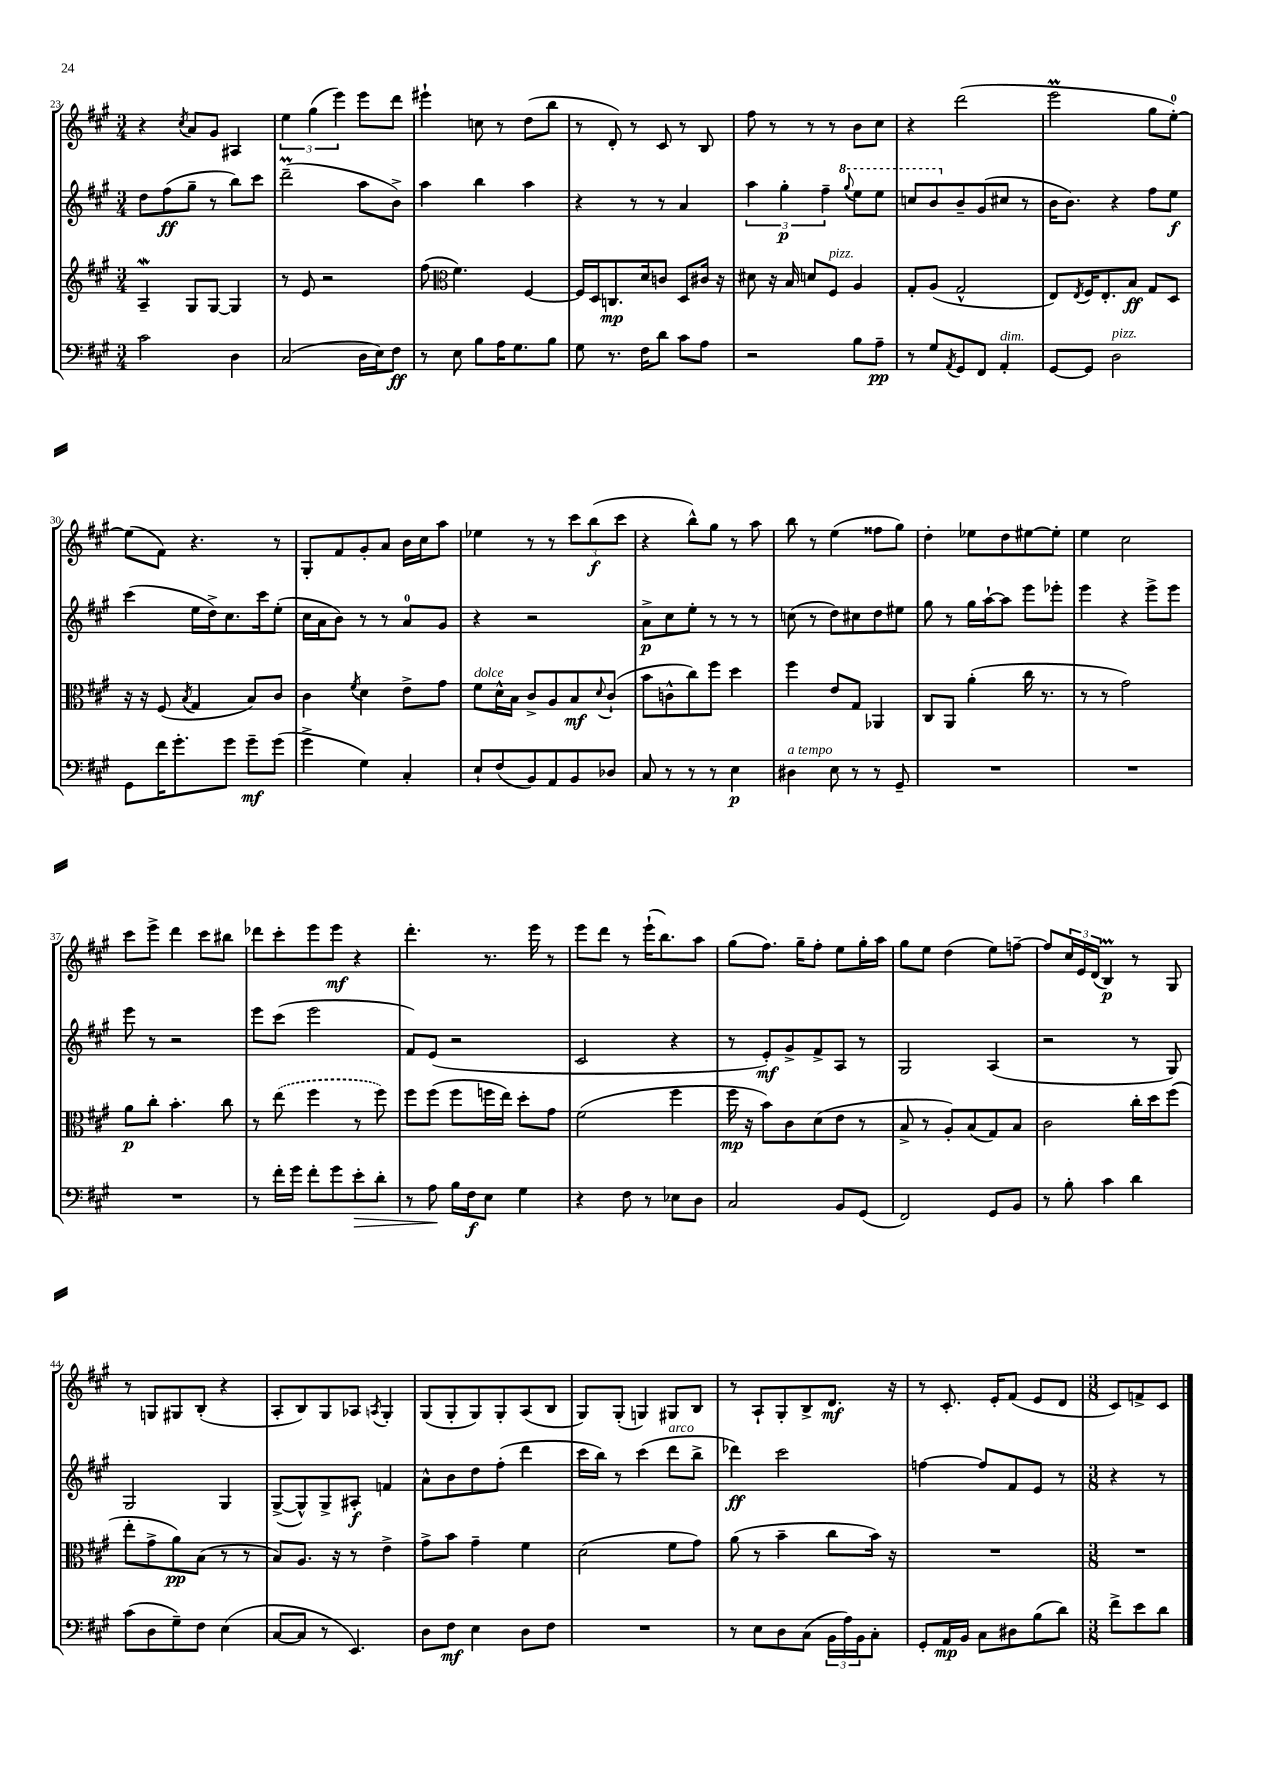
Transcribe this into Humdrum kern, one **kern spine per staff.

**kern	**kern	**kern	**kern
*staff4	*staff3	*staff2	*staff1
*clefF4	*clefG2	*clefG2	*clefG2
*k[f#c#g#]	*k[f#c#g#]	*k[f#c#g#]	*k[f#c#g#]
*M3/4	*M3/4	*M3/4	*M3/4
2c#	4A~	8dd	4r
.	.	(8ff#	.
.	.	.	8qcc#
.	8G#	8gg#~	8a
.	[8G#	8r	8g#
4D	4G#]	8bb)	4A#
.	.	8ccc#	.
=	=	=	=
(2C#	8r	(2ddd~	6ee
.	8e	.	.
.	.	.	(6gg#
.	2r	.	.
.	.	.	6eee)
16D	.	8aa	8eee
16E)	.	.	.
8F#	.	8b^)	8ddd
=	=	=	=
8r	(8ff#	4aa	4eee#`
*	*clefC3	*	*
8E	4.f#)	.	.
8B	.	4bb	8cc
16A	.	.	8r
8.G#	.	.	.
.	[4F#	4aa	(8dd
8B	.	.	8bb
=	=	=	=
8G#	16F#]	4r	8r
.	16D	.	.
8.r	8.C	.	8d')
.	.	8r	8r
16F#	16d	.	.
8d	8c	8r	8c#
8c#	8D	4a	8r
8A	16c#	.	8B
.	16r	.	.
=	=	=	=
2r	8d#	6aa	8ff#
.	16r	.	8r
.	.	6gg#'	.
.	16B	.	.
.	8d	.	8r
.	.	6ff#~	.
.	8F#	.	8r
.	.	8qqggg#	.
8B	4A	8eee	8b
8A~	.	8eee	8cc#
=	=	=	=
8r	8G#'	8ccc	4r
8G#	(8A	8bb	.
8qAA	.	.	.
8GG#	2G#^^	8b~	(2ddd
8FF#	.	(8g#	.
4AA'	.	8cc#	.
.	.	8r	.
=	=	=	=
[8GG#	8E)	16b	2eee
.	.	8.b)	.
.	8qE	.	.
8GG#]	16F#	.	.
.	8.E'	.	.
2D	.	4r	.
.	8B	.	.
.	8G#	8ff#	8gg#
.	8D	8ee	[8ee')
=	=	=	=
8GG#	16r	(4ccc#	(8ee]
.	16r	.	.
16f#	(8F#	.	8f#)
8.g#'	.	.	.
.	8qB	.	.
.	4G#	16ee	4.r
.	.	16dd^)	.
8g#	.	8.cc#	.
8g#~	8B)	.	.
.	.	16ccc#	.
(8g#	8c#	(8ee'	8r
=	=	=	=
4g#^	4c#	16cc#	8G#'
.	.	16a	.
.	.	8b)	8f#
.	8qf#	.	.
4G#)	4d	8r	8g#'
.	.	8r	8a
4C#'	8e^	8a	16b
.	.	.	16cc#
.	8g#	8g#	8aa
=	=	=	=
8E`	8f#	4r	4ee-
(8F#	16d^^	.	.
.	16B	.	.
8BB)	8c#^	2r	8r
8AA	8A	.	8r
8BB	8B	.	12ccc#
.	.	.	(12bb
.	8qqd	.	.
8D-	(8c#`	.	.
.	.	.	12ccc#
=	=	=	=
8C#	8b	8a^	4r
8r	8c^^	8cc#	.
8r	8cc#)	8ee'	8bb^^)
8r	8ff#	8r	8gg#
4E	4dd	8r	8r
.	.	8r	8aa
=	=	=	=
4D#	4ff#	(8cc	8bb
.	.	8r	8r
8E	8e	8dd)	(4ee
8r	8G#	8cc#	.
8r	4AA-	8dd	8ff##
8GG#~	.	8ee#	8gg#)
=	=	=	=
2.r	8C#	8gg#	4dd'
.	8AA	8r	.
.	(4a'	16gg#	8ee-
.	.	[16aa`	.
.	.	8aa]	8dd
.	16cc#	8eee	[8ee#
.	8.r	.	.
.	.	8eee-'	8ee#']
=	=	=	=
2.r	8r	4eee	4ee
.	8r	.	.
.	2g#)	4r	2cc#
.	.	8eee^	.
.	.	8eee	.
=	=	=	=
2.r	8a	8eee	8ccc#
.	8cc#'	8r	8eee^
.	4.b'	2r	4ddd
.	.	.	8ccc#
.	8cc#	.	8bb#
=	=	=	=
8r	8r	8eee	8ddd-
16f#'	(8ee	(8ccc#	8ccc#'
16g#	.	.	.
8f#'	4ff#	2eee	8eee
8g#	.	.	8eee
8e'	8r	.	4r
8d'	8ff#)	.	.
=	=	=	=
8r	8ff#	8f#)	4.ddd'
8A	(8ff#	(8e	.
16B	8ff#	2r	.
16F#	.	.	.
8E	16ff	.	8.r
.	16ee)	.	.
4G#	8dd'	.	.
.	.	.	16eee
.	8g#	.	8r
=	=	=	=
4r	(2f#	2c#	8eee
.	.	.	8ddd
8F#	.	.	8r
8r	.	.	(16eee`
.	.	.	8.bb)
8E-	4ff#	4r	.
8D	.	.	8aa
=	=	=	=
2C#	16ff#	8r	(8gg#
.	16r	.	.
.	8b)	8e')	8.ff#)
.	8c#	8g#^	.
.	.	.	16gg#~
.	(8d	8f#^	8ff#'
8BB	8e	8A	8ee
(8GG#	8r	8r	16gg#'
.	.	.	16aa
=	=	=	=
2FF#)	8B^	2G#	8gg#
.	8r	.	8ee
.	8A')	.	(4dd
.	(8B	.	.
8GG#	8G#)	(4A	8ee)
8BB	8B	.	[8ff~
=	=	=	=
8r	2c#	2r	8ff]
8B'	.	.	24cc#
.	.	.	24e
.	.	.	(24d
4c#	.	.	4B)
4d	16cc#'	8r	8r
.	16dd	.	.
.	(8ff#	8G#)	8G#
=	=	=	=
(8c#	8ee'	2G#	8r
8D	8g#^	.	8G
8G#~)	8a)	.	8G#
8F#	(8B	.	(8B'
(4E	8r	4G#	4r
.	8r	.	.
=	=	=	=
[8C#	8B)	([8G#^	8A'
8C#]	8.A	8G#^^])	8B)
8r	.	8G#^	8G#
.	16r	.	.
4.EE)	8r	8A#'	8A-
.	.	.	8qA
.	4e^	4f	4G#'
=	=	=	=
8D	8g#^	8a^^	(8G#
8F#	8b	8b	8G#'
4E	4g#~	8dd	8G#)
.	.	(8ff#'	8G#'
8D	4f#	4ddd	(8A
8F#	.	.	8B
=	=	=	=
2.r	(2d	16ccc#	8G#)
.	.	16bb)	.
.	.	8r	(8G#'
.	.	(4ccc#	4G)
.	8f#	8ddd	8G#
.	8g#)	8bb^	8B
=	=	=	=
8r	(8a	4ddd-)	8r
8E	8r	.	8A`
8D	4b~	2ccc#	8G#'
(8C#	.	.	8B^
24BB	8cc#	.	8.d
24A)	.	.	.
24BB	.	.	.
8C#'	16b)	.	.
.	16r	.	16r
=	=	=	=
8GG#'	2.r	[4ff	8r
16AA	.	.	8.c#'
16BB	.	.	.
8C#	.	8ff]	.
.	.	.	16e'
8D#	.	8f#	(8f#
(8B	.	8e	8e
8d)	.	8r	8d
=	=	=	=
*M3/8	*M3/8	*M3/8	*M3/8
8f#^	4.r	4r	8c#)
8e	.	.	8f^
8d	.	8r	8c#
==	==	==	==
*-	*-	*-	*-
